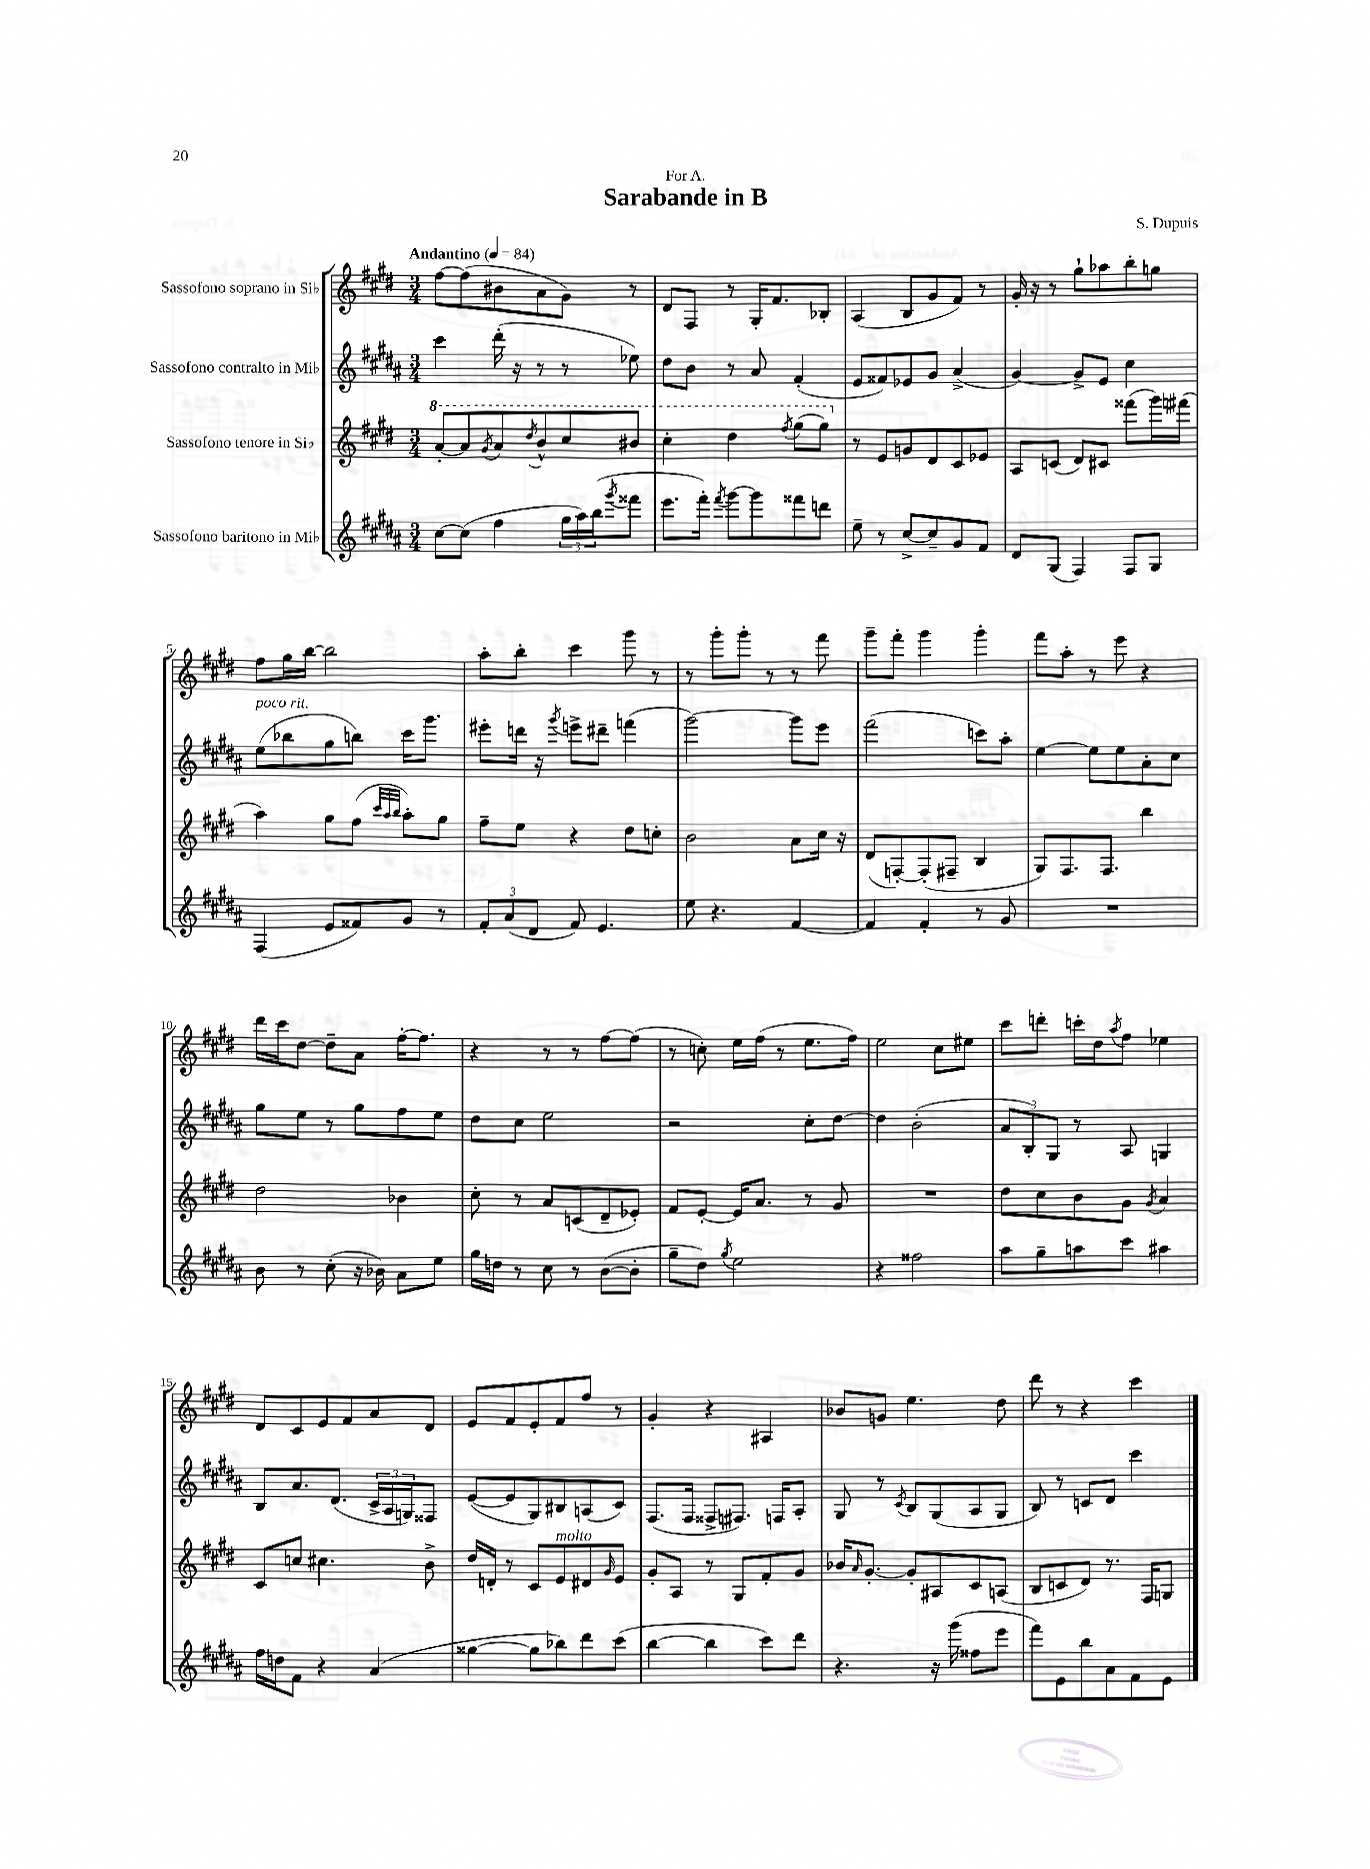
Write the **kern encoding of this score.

**kern	**kern	**kern	**kern
*part4	*part3	*part2	*part1
*staff4	*staff3	*staff2	*staff1
*I"Sassofono baritono in Mi♭	*I"Sassofono tenore in Si♭	*I"Sassofono contralto in Mi♭	*I"Sassofono soprano in Si♭
*clefG2	*clefG2	*clefG2	*clefG2
*k[f#c#g#d#a#]	*k[f#c#g#d#]	*k[f#c#g#d#a#]	*k[f#c#g#d#]
*M3/4	*M3/4	*M3/4	*M3/4
*MM84	*MM84	*MM84	*MM84
*	*8va	*	*
=1	=1	=1	=1
!	!	!	!LO:TX:a:B:t=Andantino
[8cc#\L	[8aa'/L	4ccc#\	[8ff#\L
(8cc#\J]	8aa/]	.	(8ff#\]
.	8qgg#/	.	.
4ff#\	8aa/	(16ddd#'\	8b#X\
.	.	16r	.
.	8qddd#/	.	.
.	8bb^^/	8r	8a\
24gg#\LL	8ccc#/	8r	8g#\J)
24aa#\)	.	.	.
(24bb\J	.	.	.
8qggg#/	.	.	.
8fff##X\J	8bb#X/J	8ee-X\)	8r
=2	=2	=2	=2
8.eee\L	4ccc#'\	8dd#\L	8d#/L
.	.	8b\J	8F#/J
16fff#'\Jk)	.	.	.
8qfff#/	.	.	.
[8ggg#\L	4ddd#\	8r	8r
8ggg#\]	.	8a#/	16G#'/KL
.	.	.	8.f#/
.	8qfff#/	.	.
8fff##X\	(8ggg#\L	(4f#'/	.
8dddn\J	8ggg#\J)	.	8B-X'/J
=3	=3	=3	=3
*	*X8va	*	*
8ee~\	8r	8e/L	(4A/
8r	8e/L	8f##X/)	.
[8cc#^/L	8gn/	8e-X/	8B/L
8cc#~/]	8d#/	8g#/J	8g#/
8g#/	8c#/	(4a#^/	8f#/J)
8f#/J	8e-X/J	.	8r
=4	=4	=4	=4
8d#/L	8A/L	[4g#/)	16g#'/
.	.	.	16r
(8G#/J	(8cn/J	.	8r
4F#/)	8d#/L)	8g#^/L]	8gg#`\L
.	8c#X/J	8e/J	8aa-X\
8F#/L	(8fff##X\L	4cc#\	8bb'\
8G#/J	16ggg#\L)	.	8ggn\J
.	(16fff#X\JJ	.	.
!!LO:LB:g=z
=5	=5	=5	=5
!	!	!LO:TX:a:i:t=poco rit.	!
(4F#/	4aa\)	(8ee\L	8ff#\L
.	.	8bb-X\	16gg#\L
.	.	.	[16bb\JJ
8e/L	8gg#\L	8gg#\	2bb\]
8f##X/)	(8ff#\J	8bbn\J)	.
.	32qqccc#/LLL	.	.
.	32qqaa/	.	.
.	32qqbb/JJJ	.	.
8g#/J	8aa'\L)	16ccc#\KL	.
.	.	8.ggg#\J	.
8r	8gg#\J	.	.
=6	=6	=6	=6
12f#'/L	8ff#~\L	8eee#X'\L	8aa'\L
(12a#/	.	.	.
.	8ee\J	16dddn\Jk	8bb'\J
12d#/J	.	.	.
.	.	16r	.
.	.	8qggg#/	.
8f#/)	4r	8eeen^\L	4ccc#\
4.e/	.	8ddd#X~\J	.
.	8dd#\L	(4fffn\	8ggg#\
.	8ccn'\J	.	8r
=7	=7	=7	=7
8ee\	2b\	[2ggg#\)	8r
4.r	.	.	8ggg#'\L
.	.	.	8ggg#'\J
.	.	.	8r
[4f#/	8a\L	8ggg#\L]	8r
.	16cc#\Jk	8eee\J	8fff#\
.	16r	.	.
=8	=8	=8	=8
4f#/]	(8d#/L	(2fff#\	8ggg#~\L
.	[8Fn'/)	.	8fff#'\J
4f#'/	(8F'/]	.	4ggg#\
.	8F#X~/J	.	.
8r	4B/	8cccn\L)	4ggg#'\
8g#/	.	8aa#'\J	.
=9	=9	=9	=9
2.r	8G#/L)	[4ee\	8fff#\L
.	8.F#/	.	8aa'\J
.	.	8ee\L]	8r
.	8.F#/J	.	.
.	.	8ee\	8eee\
.	4bb\	8a#'\	4r
.	.	8cc#\J	.
!!LO:LB:g=z
=10	=10	=10	=10
8b\	2dd#\	8gg#\L	16ddd#\LL
.	.	.	16ccc#\J
8r	.	8ee\J	[8dd#\J
(8cc#'\	.	8r	8dd#~\L]
16r	.	8gg#\L	8a\J
16b-X\)	.	.	.
8a#\L	4b-X\	8ff#\	[16ff#'\KL
.	.	.	8.ff#\J]
8ee\J	.	8ee\J	.
=11	=11	=11	=11
16gg#\LL	8cc#'\	8dd#\L	4r
16ddn\JJ	.	.	.
8r	8r	8cc#\J	.
8cc#\	8a/L	2ee\	8r
8r	(8cn/	.	8r
([8b\L	8d#~/	.	[8ff#\L
8b'\J]	8e-X'/J)	.	(8ff#\J]
=12	=12	=12	=12
8gg#~\L	8f#/L	2r	8r
8dd#\J)	[8e'/J	.	8ccn'\)
8qgg#/	.	.	.
2ee\	16e/KL]	.	16ee\LL
.	8.a/J	.	(16ff#\JJ
.	.	.	8r
.	8r	8cc#'\L	8.ee\L
.	8g#/	[8dd#\J	.
.	.	.	16ff#\Jk)
=13	=13	=13	=13
4r	2.r	4dd#\]	2ee\
2ff##X\	.	(2b'\	.
.	.	.	8cc#\L
.	.	.	8ee#X\J
=14	=14	=14	=14
8aa#\L	8dd#\L	12a#/L	8ccc#\L
.	.	12B'/)	.
8gg#~\	8cc#\	.	8dddn'\J
.	.	12G#/J	.
8aan\	8b\	8r	16cccn'\LL
.	.	.	16dd#\J
.	.	.	8qaa/
8ccc#\J	8g#\J	8A#/	8ff#\J
.	8qg#/	.	.
4aa#X\	4a/	4Gn/	4ee-X\
!!LO:LB:g=z
=15	=15	=15	=15
16ff#\LL	8c#/L	8B/L	8d#/L
16ddn\J	.	.	.
8f#\J	8ccn/J	8.a#/	8c#/
4r	4.cc#X\	.	8e/
.	.	(8.d#/J	.
.	.	.	8f#/
(4a#/	.	24c#^/LL	8a/
.	.	24A#/	.
.	.	24Gn/J)	.
.	8b^\	8F##X/J	8d#/J
=16	=16	=16	=16
[4gg##X\	16dd#/LL	([8e/L	8e/L
.	16dn'/JJ	.	.
.	8r	8e/]	8f#/
8gg##\L]	8c#/L	8G#/)	8e'/
!	!LO:TX:a:i:t=molto	!	!
8bb-X\)	8e/	8B#X/	8f#/
8ddd#\	8d#X/	(8An/	8ff#/J
.	16qqg#/	.	.
(8ccc#\J	8e/J	8c#/J)	8r
=17	=17	=17	=17
[4bb\	8g#'/L	(8.F#/L	4g#'/
.	8A/J	.	.
.	.	16F#/Jk	.
4bb\]	8r	8F##X^/L	4r
.	8G#/L	8.F#X/J)	.
8ccc#\L)	8f#'/	.	4A#X/
.	.	16Fn/KL	.
8ddd#\J	8g#/J	8A#'/J	.
=18	=18	=18	=18
4.r	16b-X/KL	8G#/	8b-X/L
.	16qqa/	.	.
.	[8.g#'/J	.	.
.	.	8r	8gn/J
.	.	8qc#/	.
.	8g#'/L]	8B/L	4.ee\
16r	8A#X/	(8G#/	.
(16ggg#\	.	.	.
8ff##X\L	8c#/	8A#/	.
8eee\J	(8An/J	8G#/J	8dd#\
=19	=19	=19	=19
8fff#\L)	8B/L	8B/)	8ddd#\
8e\	8cn/	8r	8r
8bb\	8d#/J)	8cn/L	4r
8a#\	8.r	8d#/J	.
8f#\	.	4ccc#\	4ccc#\
.	16F#/KL	.	.
8e\J	8Gn/J	.	.
==	==	==	==
*-	*-	*-	*-
